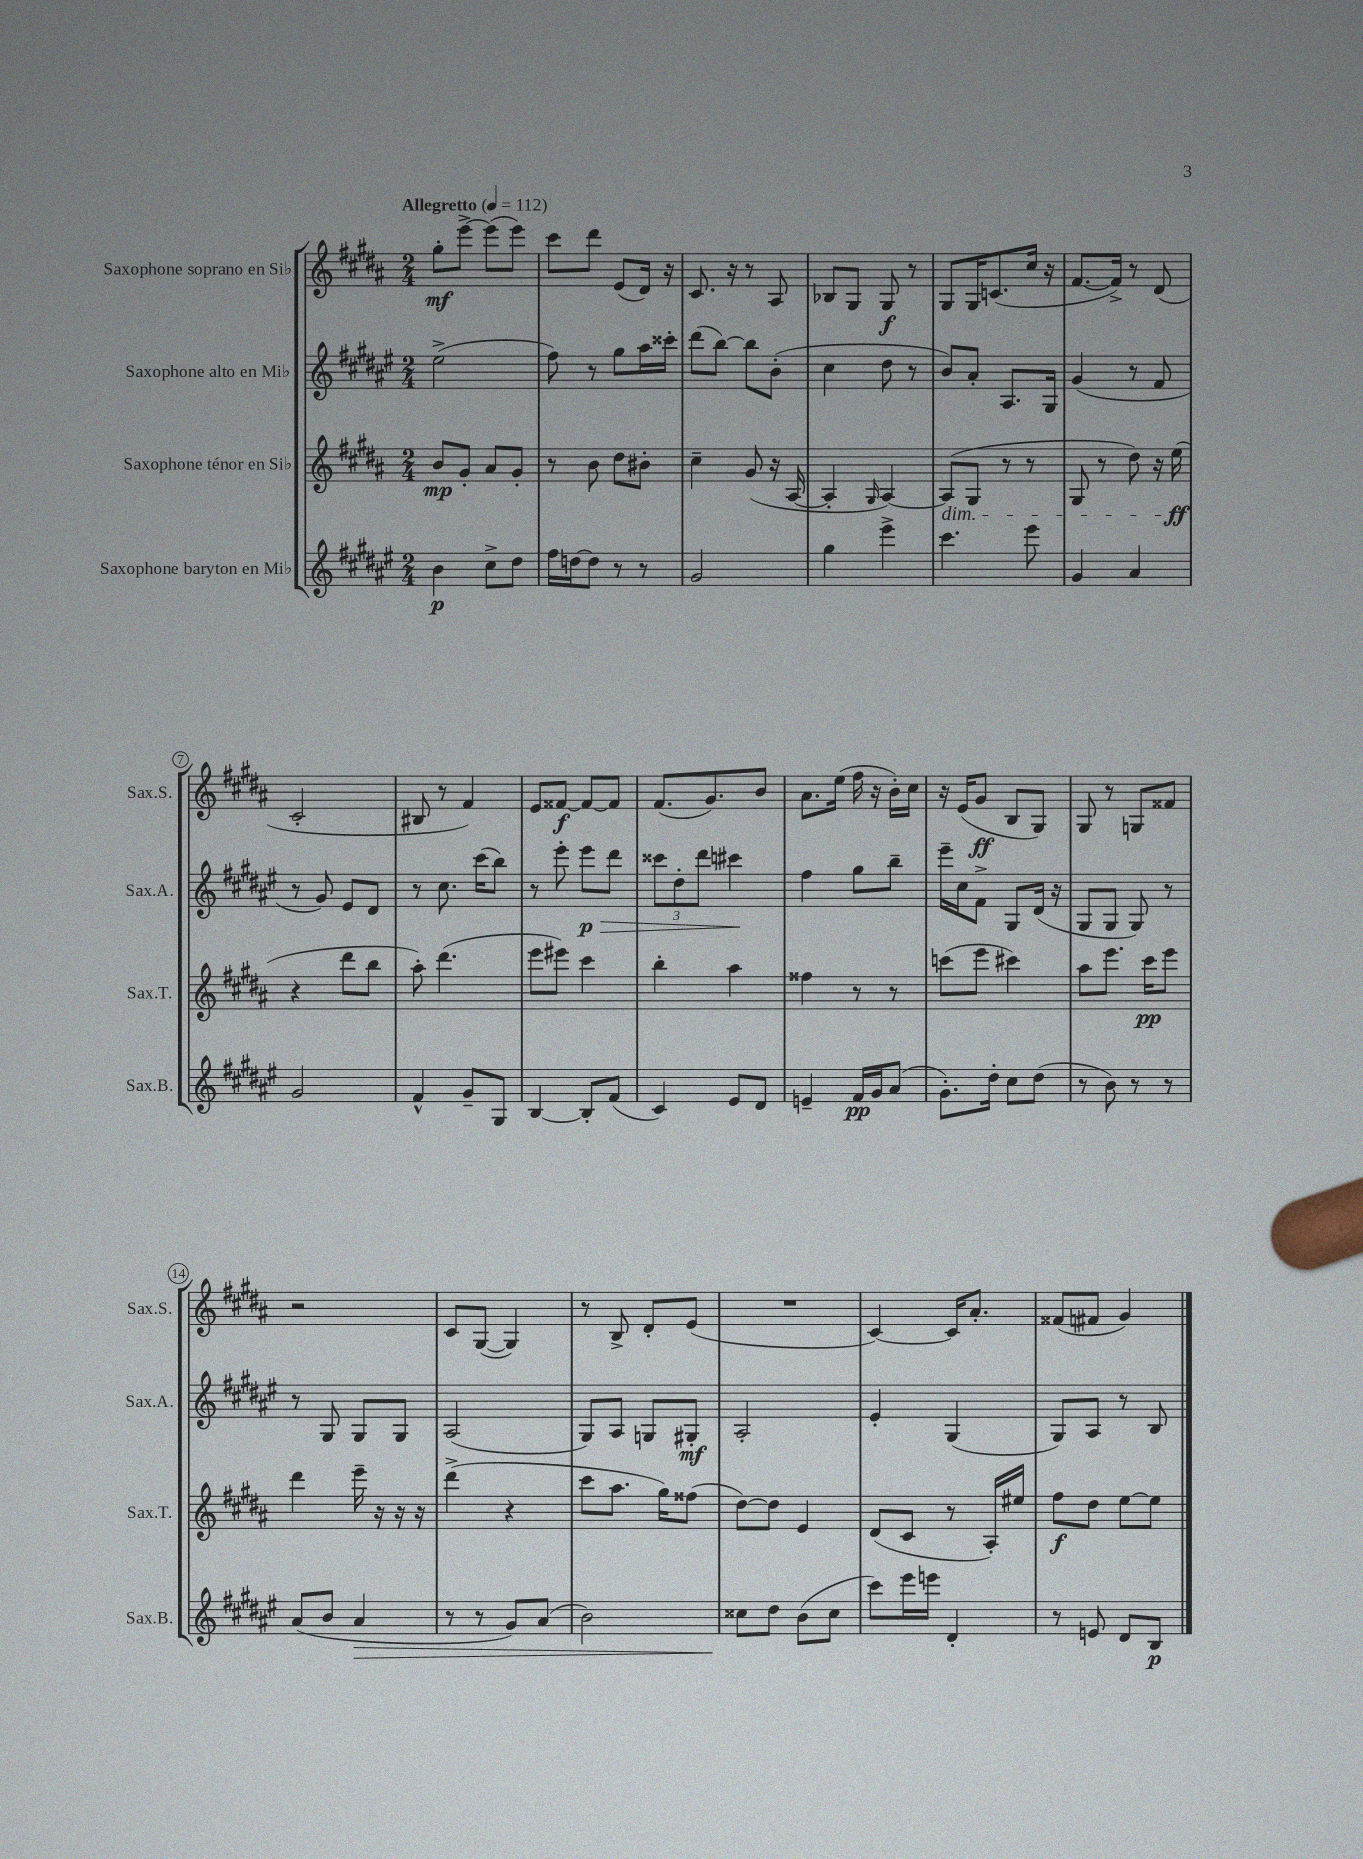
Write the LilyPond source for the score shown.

<<
\new StaffGroup <<
\new Staff = "s0" \with { instrumentName = "Saxophone soprano en Sib" shortInstrumentName = "Sax.S." } {
    \clef treble \key b \major \numericTimeSignature \time 2/4 \tempo "Allegretto" 4 = 112
    gis''8-.\mf e'''8~-> e'''8( e'''8) |
    cis'''8 dis'''8 e'8( dis'16) r16 |
    cis'8. r16 r8 ais8 |
    bes8 gis8 gis8\f r8 |
    gis8 gis16 c'8.( cis''16 r16 |
    fis'8.~ fis'16->) r8 dis'8( |
    cis'2-. |
    bis8 r8 fis'4) |
    e'8 fisis'8~\f fisis'8~ fisis'8 |
    fis'8.( gis'8.) b'8 |
    ais'8. e''16( fis''16 r16 b'16-.) cis''16 |
    r16 e'16( gis'8\ff b8 gis8) |
    gis8 r8 g8 fisis'8 |
    r2 |
    cis'8 gis8~( gis4) |
    r8 b8-> dis'8-. e'8( |
    R2 |
    cis'4~) cis'16 ais'8.-. |
    fisis'8( fis'8 gis'4) \bar "|." |
}
\new Staff = "s1" \with { instrumentName = "Saxophone alto en Mib" shortInstrumentName = "Sax.A." } {
    \clef treble \key fis \major \numericTimeSignature \time 2/4
    eis''2->( |
    fis''8) r8 gis''8 ais''16 cisis'''16-. |
    dis'''8( b''8~) b''8 b'8-.( |
    cis''4 dis''8 r8 |
    b'8) ais'8-. ais8. gis16 |
    gis'4( r8 fis'8 |
    r8 gis'8) eis'8 dis'8 |
    r8 cis''8. cis'''16( b''8) |
    r8 eis'''8-. eis'''8\p\> dis'''8 |
    \tuplet 3/2 { cisis'''8 dis''8-. dis'''8 } cis'''4\! |
    fis''4 gis''8 b''8-- |
    eis'''16-- cis''16 fis'8-> gis8 dis'16( r16 |
    gis8 gis8 gis8) r8 |
    r8 gis8 gis8 gis8 |
    ais2( |
    gis8) ais8 g8 gis8-.\mf |
    ais2-. |
    eis'4-. gis4( |
    gis8) ais8 r8 b8 \bar "|." |
}
\new Staff = "s2" \with { instrumentName = "Saxophone ténor en Sib" shortInstrumentName = "Sax.T." } {
    \clef treble \key b \major \numericTimeSignature \time 2/4
    b'8\mp gis'8-. ais'8 gis'8-. |
    r8 b'8 dis''8 bis'8-. |
    cis''4-- gis'8( r16 ais16~ |
    ais4-. \grace { gis16 } ais4~) |
    ais8\dim( gis8 r8 r8 |
    gis8 r8 dis''8) r16 e''16\ff\!( |
    r4 dis'''8 b''8 |
    ais''8-.) dis'''4.( |
    e'''8 eis'''8) cis'''4 |
    b''4-. ais''4 |
    fisis''4 r8 r8 |
    c'''8( e'''8 cis'''4) |
    ais''8 e'''8. cis'''16\pp e'''8 |
    dis'''4 e'''16-- r16 r16 r16 |
    dis'''4->( r4 |
    cis'''8 ais''8. gis''16) fisis''8( |
    dis''8~) dis''8 e'4 |
    dis'8( cis'8 r8 ais16-.) eis''16 |
    fis''8\f dis''8 e''8~ e''8 \bar "|." |
}
\new Staff = "s3" \with { instrumentName = "Saxophone baryton en Mib" shortInstrumentName = "Sax.B." } {
    \clef treble \key fis \major \numericTimeSignature \time 2/4
    b'4\p cis''8-> dis''8 |
    fis''16 d''16~ d''8 r8 r8 |
    gis'2 |
    gis''4 eis'''4-> |
    cis'''4. eis'''8 |
    gis'4 ais'4 |
    gis'2 |
    fis'4-^ gis'8-- gis8 |
    b4~ b8-. fis'8( |
    cis'4) eis'8 dis'8 |
    e'4-- fis'16\pp gis'16 ais'8( |
    gis'8.-.) dis''16-. cis''8 dis''8( |
    r8 b'8) r8 r8 |
    ais'8( b'8 ais'4\> |
    r8 r8 gis'8) ais'8( |
    b'2) |
    cisis''8\! dis''8 b'8( cisis''8 |
    cis'''8) eis'''16 e'''16 dis'4-. |
    r8 e'8 dis'8 b8\p \bar "|." |
}
>>
>>
\layout { \context { \Score \override BarNumber.stencil = #(make-stencil-circler 0.1 0.3 ly:text-interface::print) } }
